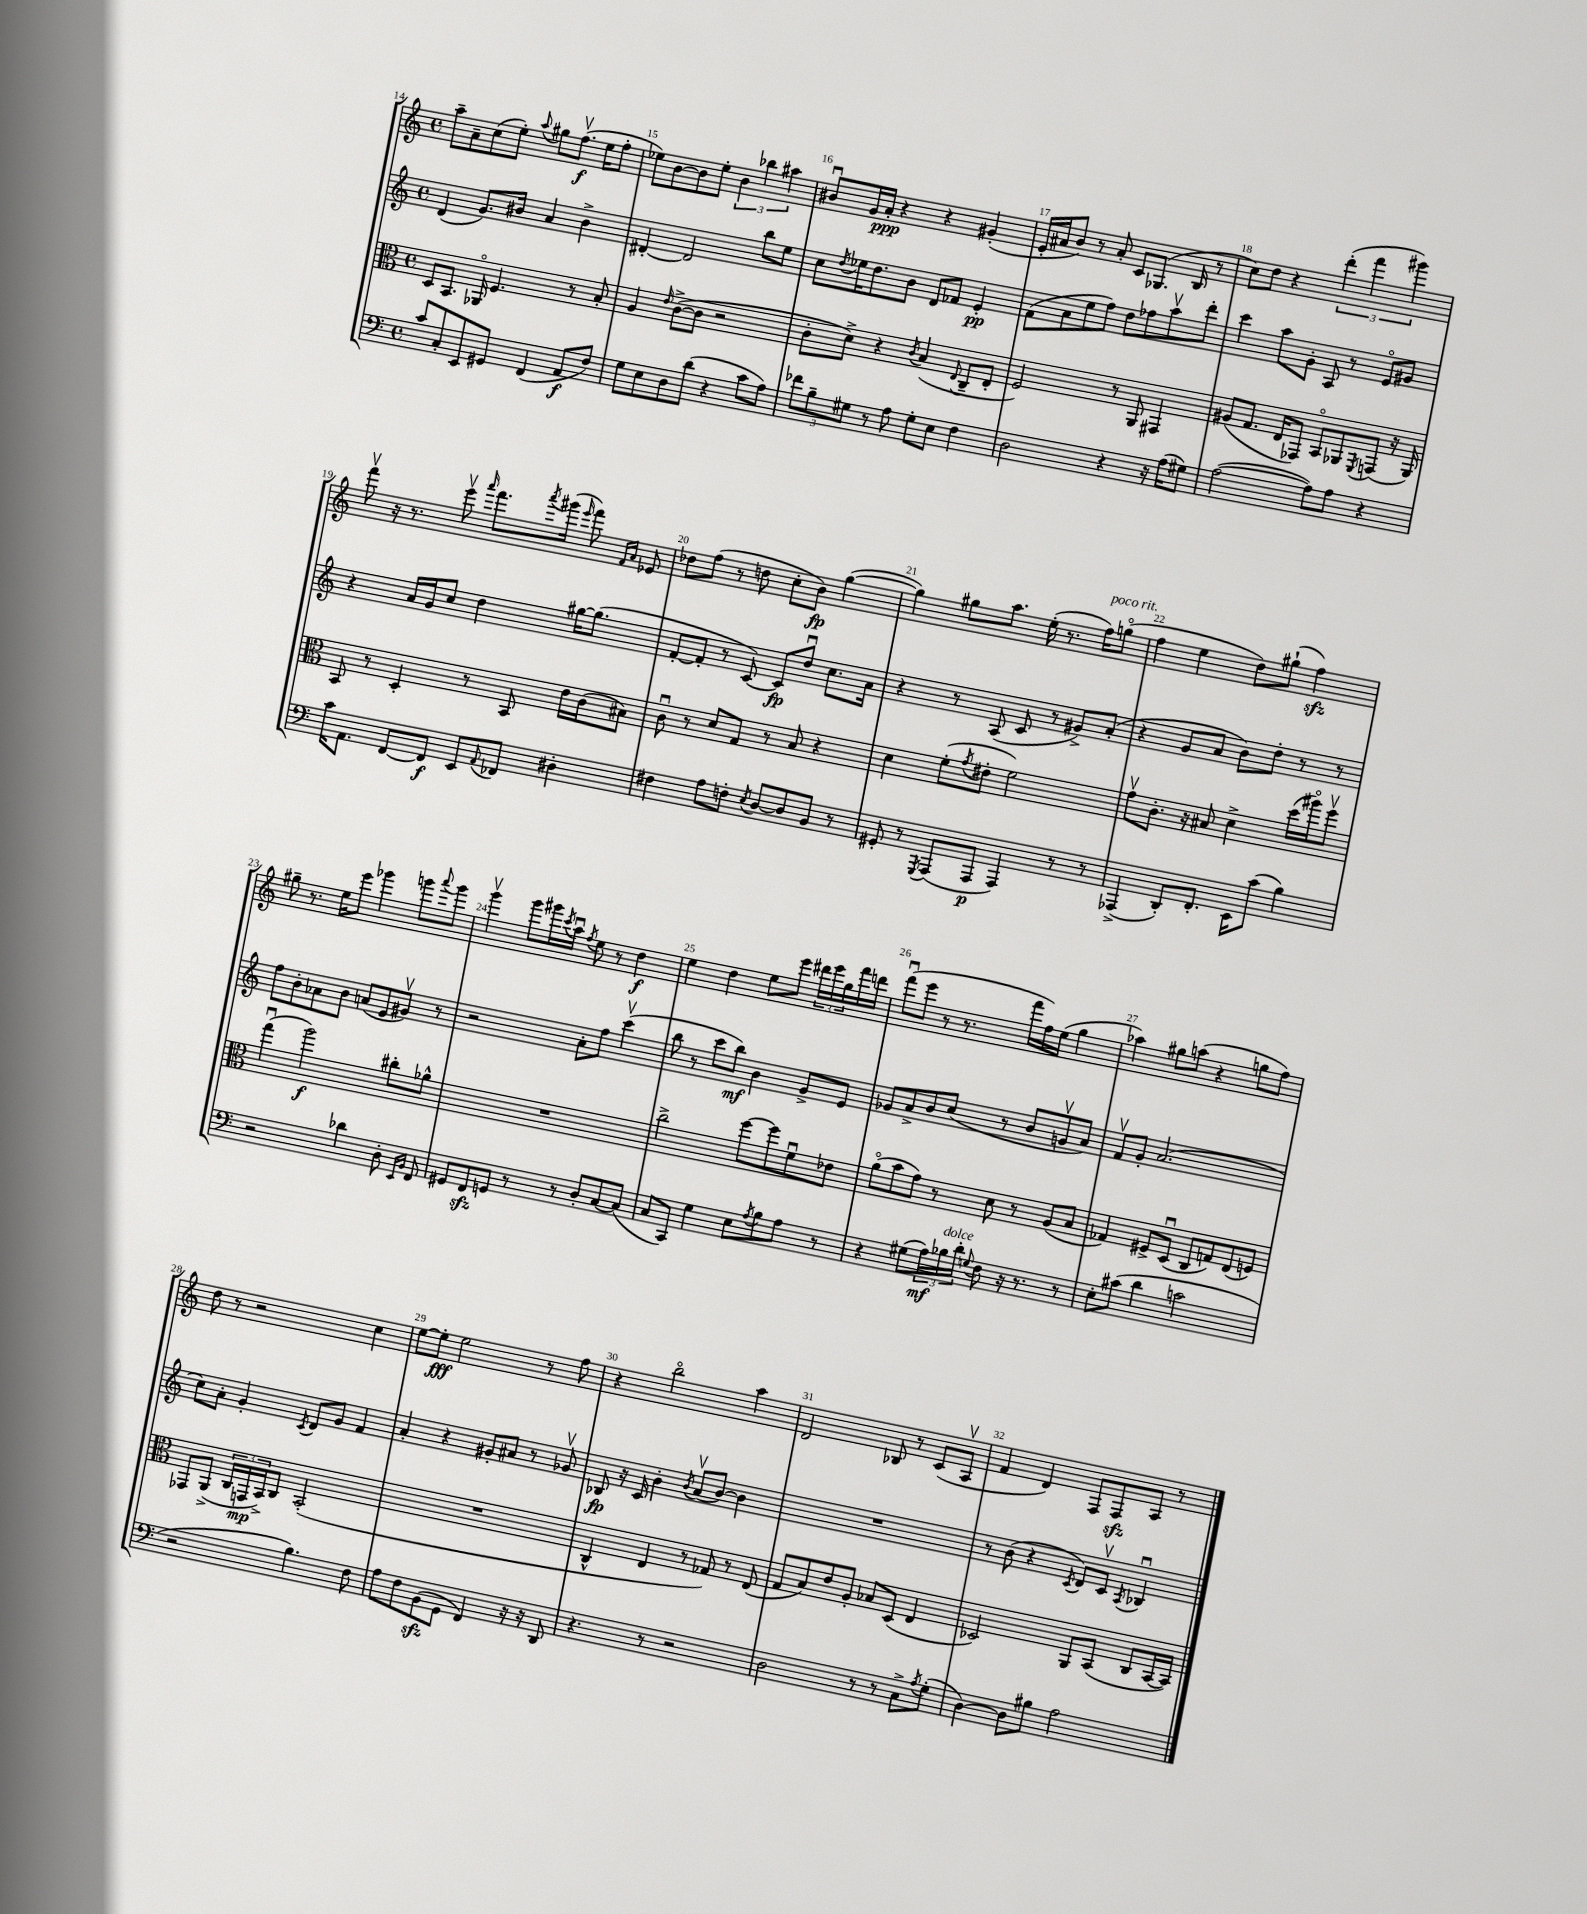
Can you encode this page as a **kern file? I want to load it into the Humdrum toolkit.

**kern	**kern	**kern	**kern
*staff4	*staff3	*staff2	*staff1
*clefF4	*clefC3	*clefG2	*clefG2
*k[]	*k[]	*k[]	*k[]
*M4/4	*M4/4	*M4/4	*M4/4
*met(c)	*met(c)	*met(c)	*met(c)
8c/L	8D/L	(4d/	8aa~\L
8C'/	8.BB/J	.	8a~\
8EE/	.	8.g/L)	(8cc\
.	16AA-o/	.	.
8GG#/J	4.F/	.	8ee'\J)
.	.	16b#/Jk	.
.	.	.	8qqaa/
(4FF/	.	4a/	8gg#\L
.	.	.	(8.ffv\J
8AA/L	8r	4b#^\	.
.	.	.	16ee\LK
8F/J)	8B'/	.	8ff'\J
=	=	=	=
8G\L	4A/	[4d#'/	8ee-\L)
8E\	.	.	[8b\
.	16qqe/	.	.
8D\	([8c^\L	2d#/]	8b\]
(8d\J	8c\]J	.	8ee-'\J
4r	2r	.	6b\
.	.	.	6bb-\
8c\L	.	8bb\L	.
.	.	.	6aa#\
8A\J)	.	8ee\J	.
=	=	=	=
12f-\L	8c'\L	8cc\L	8b#u/L
12B~\	.	.	.
.	.	8qdd/	.
.	8d^\J)	16ee-\K	16g/L
12G#\J	.	.	.
.	.	8.dd\	16a'/JJ
8r	4r	.	4r
8A\	.	8b\J	.
.	8qc/	.	.
8G#'\L	(4B/	8d/L	4r
8E\J	.	8f-/J	.
.	8qqE/	.	.
4F\	8C~/L	4e'/	(4g#'/
.	8E'/J	.	.
=	=	=	=
2D\	2F/)	(8f\L	16e'/LL
.	.	.	16a#/J
.	.	8a\	8b/J)
.	.	8ee\	8r
.	.	8ff\J)	8a#'/
4r	8r	8dd\L	8c/L
.	8AA/	8ff-\	(8.G-/J
16r	4GG#/	8aav\	.
(16A\LK	.	.	16B/
8G#\J)	.	8ddd'\J	8r
=	=	=	=
([2A\	(8A#/L	4ccc\	8cc\L)
.	8.G/J	.	8dd\J
.	.	8aa\L	4r
.	16E/LK	.	.
.	8GG-/J)	8g'\J	.
8A\]L)	8BBo/L	8A/	(6ddd'\
8A\J	8AA-/	8r	.
.	.	.	6fff\
.	8qFF/	.	.
4r	(8GG/J	8eo/L	.
.	.	.	6ggg#\)
.	16r	8g#/J	.
.	16AA-/)	.	.
=	=	=	=
16c\LK	8BB/	4r	8fffv\
8.AA\J	.	.	.
.	8r	.	16r
.	.	.	8.r
[8FF/L	4D'/	16a/LL	.
.	.	16g/J	.
8FF/]J	.	8cc/J	8eeev\
.	.	.	16qqaaa/
8EE/L	8r	4dd\	8.fff\L
8qqAA/	.	.	.
8FF-/J	8BB/	.	.
.	.	.	8qaaa/
.	.	.	(16ggg#\Jk
.	.	.	16qqeee/
4D#'\	16e\LL	[16gg#\LK	8fff\)
.	(16c\J	(8.gg#\]J	.
.	.	.	16qqf/LL
.	.	.	16qqa/JJ
.	8B#\J)	.	8e-/
=	=	=	=
4F#\	8cu\	[8f'/L	8dd-\L
.	8r	8f'/]J	(8ff\J
8A\L	8d/L	8r	8r
8F'\J	8G/J	[8c/)	8dd\
8qE/	.	.	.
[8D/L	8r	8c/]L	8cc'\L
8D/]	8B/	8ddu/J	8b\J)
8BB/J	4r	8.cc\L	([4gg\
8r	.	.	.
.	.	16a\Jk	.
=	=	=	=
8GG#'/	4d\	4r	4gg\])
8r	.	.	.
8qGGG/	.	.	.
(8AAA/L	(8f'\L	8r	8gg#\L
.	8qg/	.	.
8AAA/J	8e#'\J	(8A/	8.aa\J
4AAA/)	2f\)	8c/	.
.	.	.	(16ee'\
.	.	8r	8.r
8r	.	8g#^/L)	.
.	.	.	16ff\LK)
8r	.	(8a'/J	(8ggo\J
=	=	=	=
(4AAA-^/	8gv\L	4r	4ff\
.	8.c'\J	.	.
8DD'/L)	.	8g/L	4ee\
.	16r	.	.
8.FF'/J	8B#/	8a/J	.
.	4d^\	8b\L)	8dd\L)
16EE\LK	.	.	.
(8c\J	.	8dd'\J	(8gg#`\J
4B\)	(16dd\LL	8r	4ff\)
.	16aa#o\J)	.	.
.	8ffv\J	8r	.
=	=	=	=
2r	(4ggu\	8ff\L	8gg#~\
.	.	8b'\	8.r
.	2aa\)	8a-\	.
.	.	.	16ee\LK
.	.	8b\J	8eee\J
4d-\	.	(8a/L	4ggg-\
.	.	8e/	.
8D'\	8cc#'\L	8g#v/J)	8ggg\L
16qqEE/LL	.	.	.
16qqBB/JJ	.	.	8qqaaa/
8FF/	8a-^^\J	8r	8ggg\J
=	=	=	=
8GG#/L	1r	2r	4gggv\
8FF/	.	.	.
8GG/J	.	.	8ggg\L
8r	.	.	16ggg#\L
.	.	.	8qccc/
.	.	.	16aau\JJ
.	.	.	8qff/
8r	.	8a'\L	8ee\
8D'/L	.	8ff\J	8r
[8C/	.	(4cccv\	4dd\
(8C/]J	.	.	.
=	=	=	=
8C/L	2cc^\	8bb\	4ee\
8CC/J)	.	8r	.
4G\	.	8ccc\L	4dd\
.	.	8bb\J)	.
8E\L	[8ff\L	4b\	8ee\L
8qA/	.	.	.
8B\	8ff\]	.	8eee\J
8A\J	8fu\	8g^/L	24ddd#\LL
.	.	.	24eee\
.	.	.	24gg\
8r	8e-\J	8e/J	16fff\
.	.	.	16ddd\JJ
=	=	=	=
4r	(8ao\L	8g-/L	(8fffu\L
.	8b\	8a^/	8eee\J
(8G#\L	8g\J)	8b/	8r
24A\L)	8r	(8cc/J	8.r
24B-\	.	.	.
24d'\JJ	.	.	.
8qqG/	.	.	.
8F\	8d\	8r	.
.	.	.	16fff\LL
16r	8r	8b/L	16ff\)
8.r	.	.	(16ee\JJ
.	(8A/L	8gv/	4gg\
8r	8B/J	8a/J)	.
=	=	=	=
8E'\L	4G-/)	8fv/L	4aa-\)
(8c#\J	.	8g'/J	.
4d\	8F#^/L	(2.a/	8gg#\L
.	(8Du/J	.	(8aa\J
2c\	8C/L	.	4r
.	8G/)	.	.
.	(8E/	.	8gg\L
.	8F/J)	.	8ff\J)
=	=	=	=
2r	8GG-/L	8cc\L)	8dd\
.	(8AA^/J	8a'\J	8r
.	24C/LL	4g'/	2r
.	24GG/	.	.
.	24BB^/J)	.	.
.	8C/J	.	.
.	.	8qc/	.
4.B\)	(2BB'/	8d/L	.
.	.	8g/J	.
.	.	4f/	4cc\
8F\	.	.	.
=	=	=	=
8A\L	1r	4a'/	[8ee\L
8F\	.	.	8ee'\]J
(8BB\	.	4r	2ee\
8GG\J	.	.	.
4FF/)	.	8g#'/L	.
.	.	8a#/J	.
16r	.	8r	8r
16r	.	.	.
8DD/	.	8g-v/	8ff\
=	=	=	=
4.r	4C^^/	8B-/	4r
.	.	16r	.
.	.	16c/	.
.	4E/	4b'\	2bbo\
8r	.	.	.
.	.	8qb/	.
2r	8r	(8av/L	.
.	8G-/)	[8b/J)	.
.	8r	4b\]	4aa\
.	(8E/	.	.
=	=	=	=
2D\	8G/L	1r	2d/
.	8B/)	.	.
.	8e/	.	.
.	8A'/J	.	.
8r	8B-/L	.	8B-/
8r	(8D/J	.	8r
8C^\L	4E/	.	(8c/L
8qA/	.	.	.
(8G'\J	.	.	8Av/J
=	=	=	=
[4D\)	2D-/)	8r	4f/
.	.	(8b\	.
8D\]L	.	4r	4d/)
8B#\J	.	.	.
.	.	8qc/	.
2A\	8AA/L	8d/L)	8F/L
.	(8BB/J	8cv/J	8F/
.	.	8qA/	.
.	8C/L	4B-u/	8A/J
.	[16BB/L	.	8r
.	16BB/]JJ)	.	.
==	==	==	==
*-	*-	*-	*-
